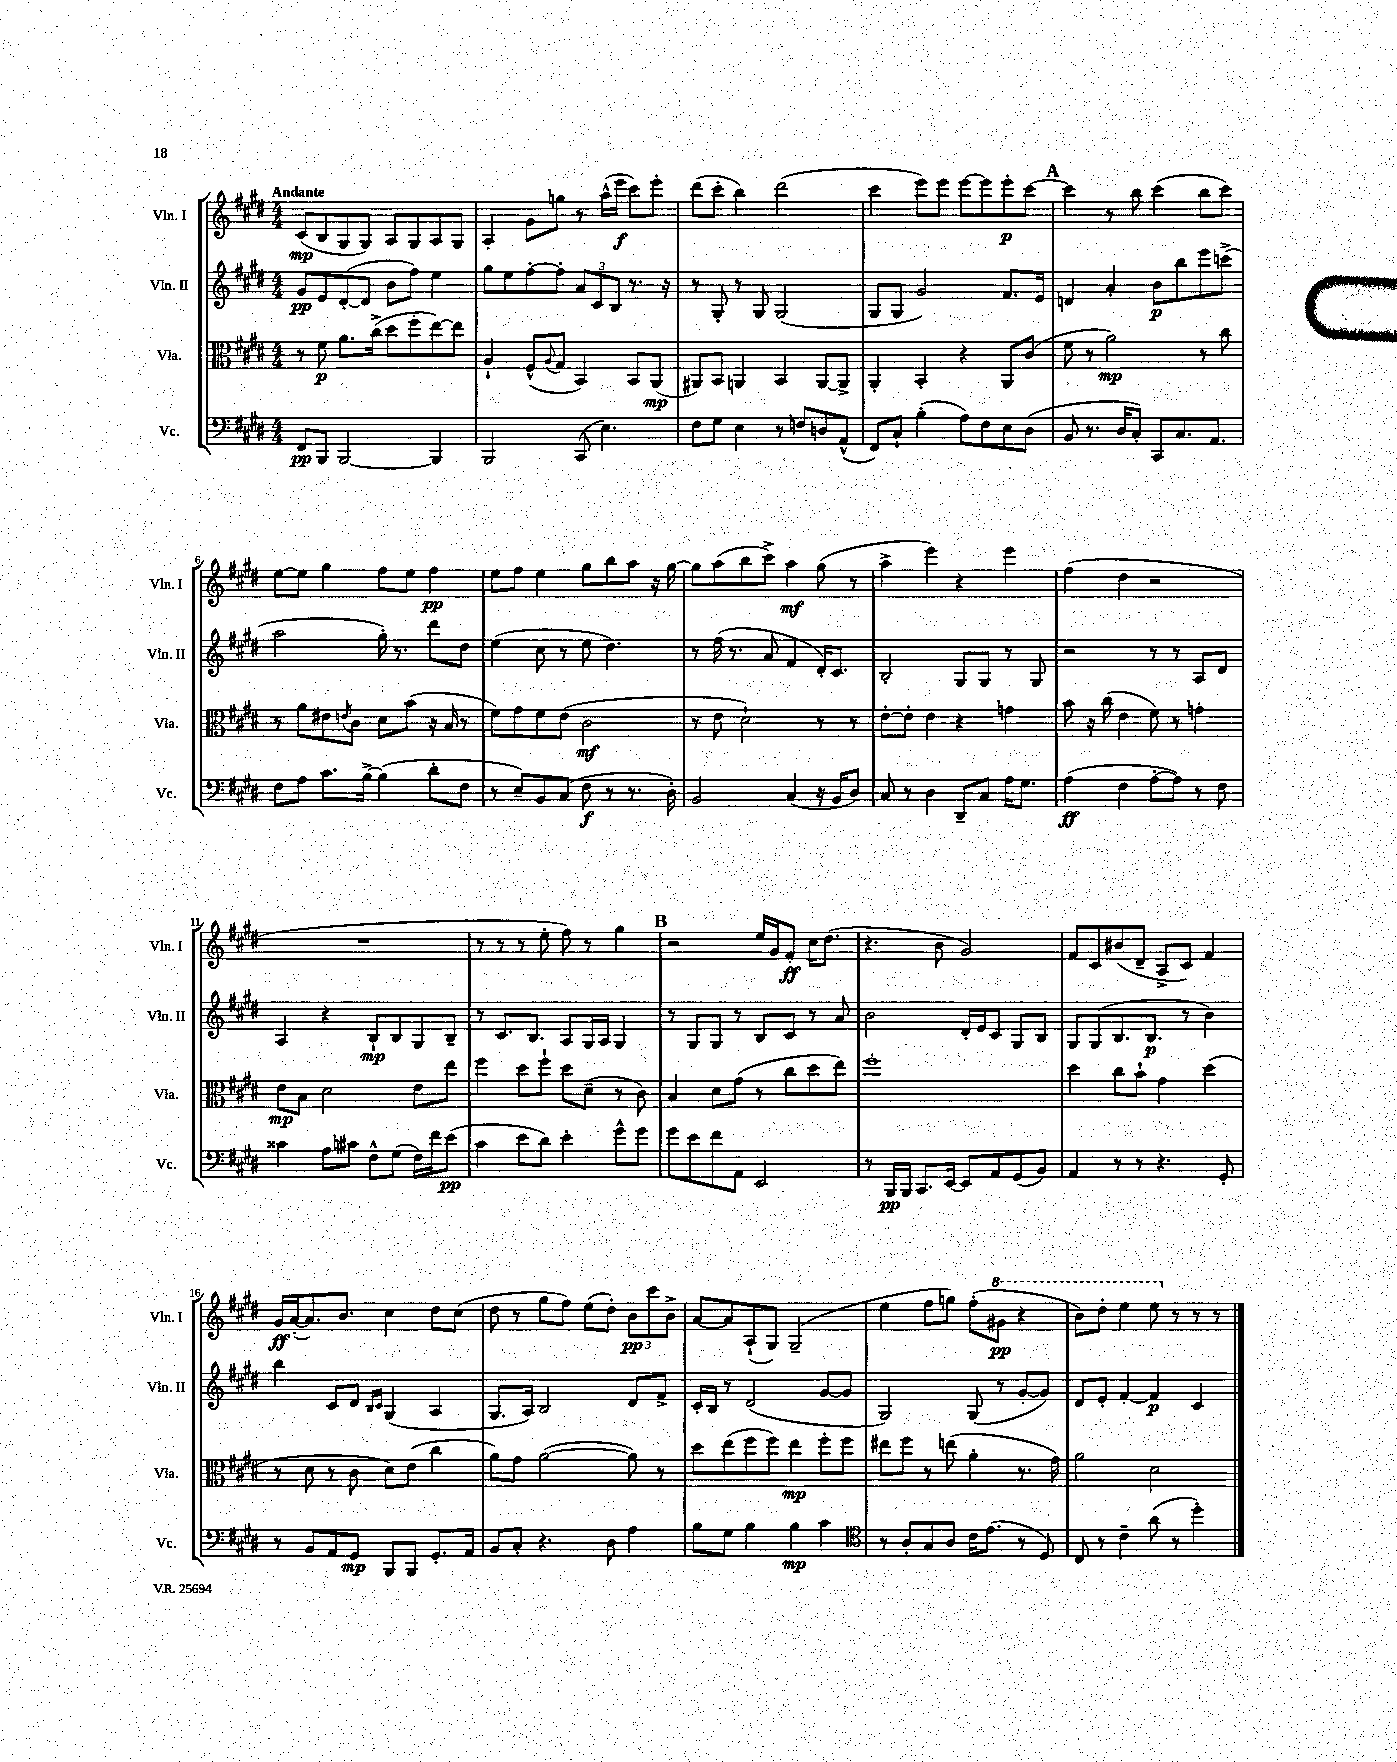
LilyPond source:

<<
\new StaffGroup <<
\new Staff = "s0" \with { instrumentName = "Vln. I" shortInstrumentName = "Vln. I" } {
    \clef treble \key e \major \numericTimeSignature \time 4/4 \tempo "Andante"
    cis'8\mp( b8 gis8 gis8) a8 gis8 a8 gis8 |
    a4-. gis'8 g''8 r8 a''16-^( e'''16\f cis'''8) e'''8-. |
    dis'''8( cis'''8-. b''4) dis'''2( |
    cis'''4 e'''8) e'''8 e'''8~ e'''8 e'''8-.\p cis'''8~ |
    \mark \markup { \bold "A" } cis'''4 r8 b''8 cis'''4( b''8 cis'''8) |
    e''8~ e''8 gis''4 fis''8 e''8 fis''4\pp |
    e''8 fis''8 e''4 gis''8 b''8 a''8 r16 gis''16~ |
    gis''8 a''8( b''8 cis'''8->) a''4\mf gis''8( r8 |
    a''4-> e'''4) r4 e'''4 |
    fis''4( dis''4 r2 |
    R1 |
    r8 r8 r8 e''8-. fis''8) r8 gis''4 |
    \mark \markup { \bold "B" } r2 e''16 gis'16 fis'8-.\ff cis''16 dis''8.( |
    r4. b'8 gis'2) |
    fis'8 cis'8 bis'8( dis'8-- a8-> cis'8) fis'4 |
    gis'16\ff a'16~-.( a'8.) b'8. cis''4 dis''8 cis''8( |
    dis''8 r8 gis''8 fis''8) e''8( dis''8-.) \tuplet 3/2 { b'8\pp cis'''8 b'8-> } |
    a'8~ a'8 a8-!( gis8) gis2--( |
    e''4 fis''8 g''8) fis''8-.( \ottava #1 gis''8\pp r4 |
    b''8) dis'''8-. e'''4 e'''8 \ottava #0 r8 r8 r8 \bar "|." |
}
\new Staff = "s1" \with { instrumentName = "Vln. II" shortInstrumentName = "Vln. II" } {
    \clef treble \key e \major \numericTimeSignature \time 4/4
    gis'8\pp e'8 dis'8~-.( dis'8 b'8 fis''8) e''4 |
    gis''8 e''8 fis''8~-. fis''8-. \tuplet 3/2 { a'8 cis'8 b8 } r8. r16 |
    r8 gis8-. r8 gis8 gis2( |
    gis8 gis8 gis'2) fis'8. e'16 |
    \mark \markup { \bold "A" } d'4 a'4-. b'8\p b''8 e'''8 c'''8->( |
    a''2 gis''16-.) r8. dis'''8 dis''8 |
    e''4( cis''8 r8 e''8 dis''4.) |
    r8 fis''16( r8. a'8 fis'4 dis'16-.) cis'8. |
    b2-. gis8 gis8 r8 gis8 |
    r2 r8 r8 a8 dis'8 |
    a4 r4 b8-!\mp b8 gis8 b8-- |
    r8 cis'8. b8. a8 gis16 a16 gis4 |
    \mark \markup { \bold "B" } r8 gis8 gis8 r8 b8 cis'8 r8 a'8 |
    b'2 dis'16-. e'16 cis'8 gis8 b8 |
    gis8 gis8( b8. b8.\p r8 b'4) |
    b''4 cis'8 dis'8 \grace { b16 cis'16 } gis4( a4 |
    gis8. a16) b2 dis'8 fis'8-> |
    cis'16-. b16 r8 dis'2( gis'8~ gis'8 |
    gis2) gis8( r8 gis'8~-. gis'8) |
    dis'8 e'8-. fis'4~-. fis'4\p cis'4 \bar "|." |
}
\new Staff = "s2" \with { instrumentName = "Vla." shortInstrumentName = "Vla." } {
    \clef alto \key e \major \numericTimeSignature \time 4/4
    r8 fis'8\p a'8. cis''16->( dis''8 fis''8-. e''8~) e''8 |
    a4-! fis8-^( \appoggiatura { a8 } gis8 b,4) b,8 a,8\mp( |
    ais,8) b,8 a,4 b,4 a,8~ a,8-> |
    a,4-. b,4-. r4 a,8 cis'8( |
    \mark \markup { \bold "A" } fis'8 r8 a'2\mp) r8 cis''8 |
    r8 a'8 eis'8 \acciaccatura { e'8 } cis'8 dis'8 b'8( r16 b16 r8 |
    fis'8) gis'8 fis'8 e'8( cis'2\mf |
    r8 e'8 dis'2-!) r8 r8 |
    e'8~-. e'8-. e'4 r4 g'4 |
    b'8 r16 cis''16( e'4 fis'8) r8 g'4-. |
    e'8\mp b8 dis'2 e'8 e''8 |
    fis''4 dis''8 fis''8-! dis''8 dis'8--( r8 cis'8) |
    \mark \markup { \bold "B" } b4 dis'8 gis'8( r8 cis''8 dis''8 e''8) |
    fis''1-. |
    dis''4 cis''8 b'8-! gis'4 dis''4( |
    r8 dis'8 r8 cis'8 dis'8) e'8( cis''4 |
    a'8) gis'8 a'2~( a'8) r8 |
    dis''8 e''8( fis''8 fis''8) e''4\mp fis''8-. fis''8 |
    eis''8 fis''8 r8 e''8( a'4-. r8. gis'16) |
    a'2 dis'2 \bar "|." |
}
\new Staff = "s3" \with { instrumentName = "Vc." shortInstrumentName = "Vc." } {
    \clef bass \key e \major \numericTimeSignature \time 4/4
    fis,8\pp b,,8 b,,2~ b,,4 |
    b,,2 cis,8( e4.) |
    fis8 gis8 e4 r8 f8 d8 a,8-^( |
    fis,8) cis8-! b4-.( a8) fis8 e8 dis8( |
    \mark \markup { \bold "A" } b,8 r8. dis16 cis8-.) cis,8 cis8. a,8. |
    fis8 a8 cis'8. b16~-> b4( dis'8-. fis8 |
    r8 e8--) b,8 cis8( fis8\f r8 r8. dis16-.) |
    b,2 cis4( r16 b,16 dis8) |
    cis8 r8 dis4 dis,8-- cis8 a16 gis8. |
    a4\ff( fis4 a8~-. a8) r8 fis8 |
    cisis'4 a8 cis'8 fis8-^ gis8( fis16) fis'16 e'8\pp( |
    cis'4 e'8 dis'8) e'4-. gis'8-^ gis'8 |
    \mark \markup { \bold "B" } gis'8 e'8 fis'8 a,8 e,2 |
    r8 b,,16\pp b,,16 cis,8. e,16~ e,8 a,8 gis,8( b,8) |
    a,4 r8 r8 r4. gis,8-. |
    r8 b,8 a,8 gis,8\mp b,,8 b,,8 gis,8.-. a,16 |
    b,8 cis8-. r4. dis8 a4 |
    b8 gis8 b4 b4\mp cis'4 |
    \clef tenor r8 a8-. gis8 a8 cis'16 e'8.( r8 dis8) |
    cis8 r8 cis'4-- a'8( r8 dis''4-.) \bar "|." |
}
>>
>>
